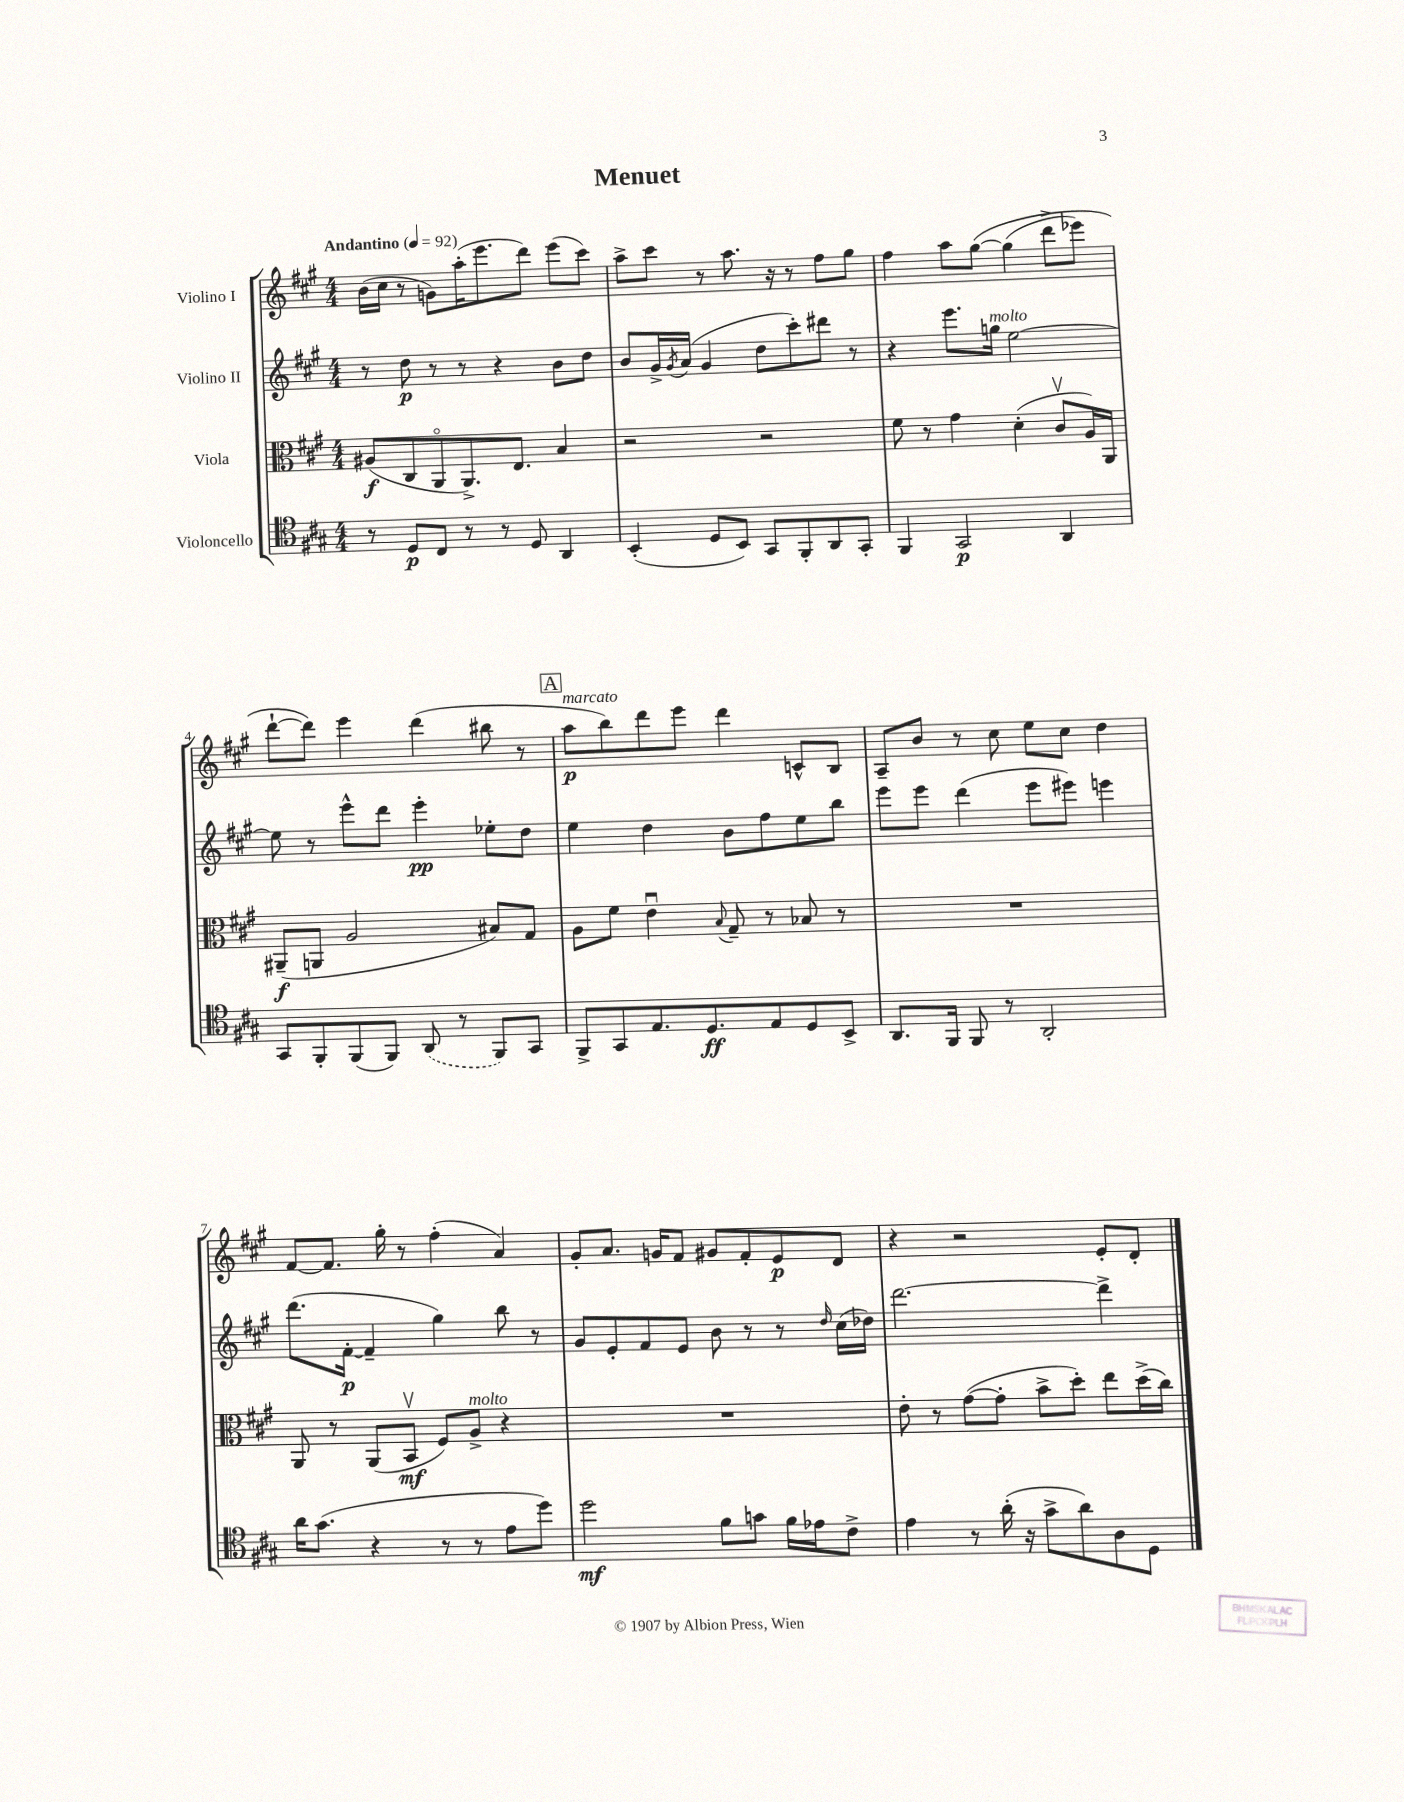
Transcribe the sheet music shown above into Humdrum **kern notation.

**kern	**dynam	**kern	**dynam	**kern	**dynam	**kern	**dynam
*part4	*part4	*part3	*part3	*part2	*part2	*part1	*part1
*staff4	*staff4	*staff3	*staff3	*staff2	*staff2	*staff1	*staff1
*I"Violoncello	*	*I"Viola	*	*I"Violino II	*	*I"Violino I	*
*clefC4	*	*clefC3	*	*clefG2	*	*clefG2	*
*k[f#c#g#]	*	*k[f#c#g#]	*	*k[f#c#g#]	*	*k[f#c#g#]	*
*M4/4	*	*M4/4	*	*M4/4	*	*M4/4	*
*MM92	*	*MM92	*	*MM92	*	*MM92	*
=1	=1	=1	=1	=1	=1	=1	=1
!	!	!	!	!	!	!LO:TX:a:B:t=Andantino	!
8r	.	(8A#X/L	f	8r	.	(16b\LL	.
.	.	.	.	.	.	16cc#\JJ	.
8D/L	p	8C#/	.	8dd\	p	8r	.
8C#/J	.	8AA/	.	8r	.	8gn\L)	.
8r	.	8.AA^/)	.	8r	.	(16aa'\K	.
.	.	.	.	.	.	8.eee\	.
8r	.	.	.	4r	.	.	.
.	.	8.E/J	.	.	.	.	.
8D/	.	.	.	.	.	8ddd\J)	.
4AA/	.	4B/	.	8b\L	.	(8eee\L	.
.	.	.	.	8dd\J	.	8ccc#\J)	.
=2	=2	=2	=2	=2	=2	=2	=2
(4BB'/	.	2r	.	8b/L	.	8aa^\L	.
.	.	.	.	16g#^/L	.	8ccc#\J	.
.	.	.	.	8qg#/	.	.	.
.	.	.	.	(16a/JJ	.	.	.
8D/L	.	.	.	4g#/	.	8r	.
8BB/J)	.	.	.	.	.	8.aa\	.
8GG#/L	.	2r	.	8dd\L	.	.	.
.	.	.	.	.	.	16r	.
8FF#'/	.	.	.	8ccc#'\)	.	8r	.
8AA/	.	.	.	8ddd#X\J	.	8ff#\L	.
8GG#'/J	.	.	.	8r	.	8gg#\J	.
=3	=3	=3	=3	=3	=3	=3	=3
4FF#/	.	8f#\	.	4r	.	4ff#\	.
.	.	8r	.	.	.	.	.
2GG#/	p	4g#\	.	8.eee\L	.	8aa\L	.
.	.	.	.	.	.	([8gg#\J	.
!	!	!	!	!LO:TX:a:i:t=molto	!	!	!
.	.	.	.	16ggn\Jk	.	.	.
.	.	(4d'\	.	[2ee\	.	(4gg#\]	.
4AA/	.	8c#v/L	.	.	.	8ddd^\L	.
.	.	16A/L)	.	.	.	8eee-X\J)	.
.	.	16AA/JJ	.	.	.	.	.
!!LO:LB:g=z
=4	=4	=4	=4	=4	=4	=4	=4
8GG#/L	.	(8AA#X~/L	f	8ee\]	.	[8ddd`\L	.
8FF#'/	.	8AAn/J	.	8r	.	8ddd\J])	.
(8FF#/	.	2A/	.	8eee^^\L	.	4eee\	.
8FF#/J)	.	.	.	8ddd\J	.	.	.
(8AA/	.	.	.	4eee'\	pp	(4ddd\	.
8r	.	.	.	.	.	.	.
8FF#/L)	.	8B#X/L)	.	8ee-X'\L	.	8bb#X\	.
8GG#/J	.	8G#/J	.	8dd\J	.	8r	.
!!LO:REH:place=s1:t=A
=5	=5	=5	=5	=5	=5	=5	=5
!	!	!	!	!	!	!LO:TX:a:i:t=marcato	!
8FF#^/L	.	8A\L	.	4ee\	.	8aa\L	p
8GG#/	.	8f#\J	.	.	.	8bb\)	.
8.E/	.	4eu\	.	4dd\	.	8ddd\	.
.	.	.	.	.	.	8eee\J	.
8.D/	ff	.	.	.	.	.	.
.	.	8qqB/	.	.	.	.	.
.	.	8G#~/	.	8b\L	.	4ddd\	.
8E/	.	8r	.	8ff#\	.	.	.
8D/	.	8B-X/	.	8ee\	.	8cn^^/L	.
8BB^/J	.	8r	.	8bb\J	.	8B/J	.
=6	=6	=6	=6	=6	=6	=6	=6
8.AA/L	.	1r	.	8eee\L	.	8A~/L	.
.	.	.	.	8eee\J	.	8b/J	.
16FF#/Jk	.	.	.	.	.	.	.
8FF#/	.	.	.	(4ddd\	.	8r	.
8r	.	.	.	.	.	8cc#\	.
2AA'/	.	.	.	8eee\L	.	8ee\L	.
.	.	.	.	8eee#X\J)	.	8cc#\J	.
.	.	.	.	4eeen\	.	4dd\	.
!!LO:LB:g=z
=7	=7	=7	=7	=7	=7	=7	=7
16a\KL	.	8AA/	.	(8.ddd\L	.	[8f#/L	.
(8.g#\J	.	.	.	.	.	.	.
.	.	8r	.	.	.	8.f#/J]	.
.	.	.	.	[16f#'\Jk	p	.	.
4r	.	(8AA/L	.	4f#~/]	.	.	.
.	.	.	.	.	.	16gg#'\	.
.	.	8BBv/J	mf	.	.	8r	.
8r	.	8F#/L)	.	4gg#\)	.	(4ff#'\	.
!	!	!LO:TX:a:i:t=molto	!	!	!	!	!
8r	.	8A^/J	.	.	.	.	.
8e\L	.	4r	.	8bb\	.	4a/)	.
8dd\J)	.	.	.	8r	.	.	.
=8	=8	=8	=8	=8	=8	=8	=8
2dd\	mf	1r	.	8g#/L	.	8g#'/L	.
.	.	.	.	8e'/	.	8.a/J	.
.	.	.	.	8f#/	.	.	.
.	.	.	.	.	.	16gn/KL	.
.	.	.	.	8e/J	.	8f#/J	.
8f#\L	.	.	.	8b\	.	8g#X/L	.
8gn\J	.	.	.	8r	.	8f#'/	.
16f#\LL	.	.	.	8r	.	8e/	p
16e-X\J	.	.	.	.	.	.	.
.	.	.	.	16qqdd/	.	.	.
8c#^\J	.	.	.	(16cc#\LL	.	8d/J	.
.	.	.	.	16dd-X\JJ)	.	.	.
=9	=9	=9	=9	=9	=9	=9	=9
4e\	.	8e'\	.	[2.ddd\	.	4r	.
.	.	8r	.	.	.	.	.
8r	.	([8g#\L	.	.	.	2r	.
(16a'\	.	8g#'\J]	.	.	.	.	.
16r	.	.	.	.	.	.	.
8g#^\L	.	8b^\L	.	.	.	.	.
8a\)	.	8dd'\J)	.	.	.	.	.
8A\	.	8ee\L	.	4ddd^\]	.	8e'/L	.
8D\J	.	(16dd^\L	.	.	.	8d'/J	.
.	.	16cc#\JJ)	.	.	.	.	.
==	==	==	==	==	==	==	==
*-	*-	*-	*-	*-	*-	*-	*-
